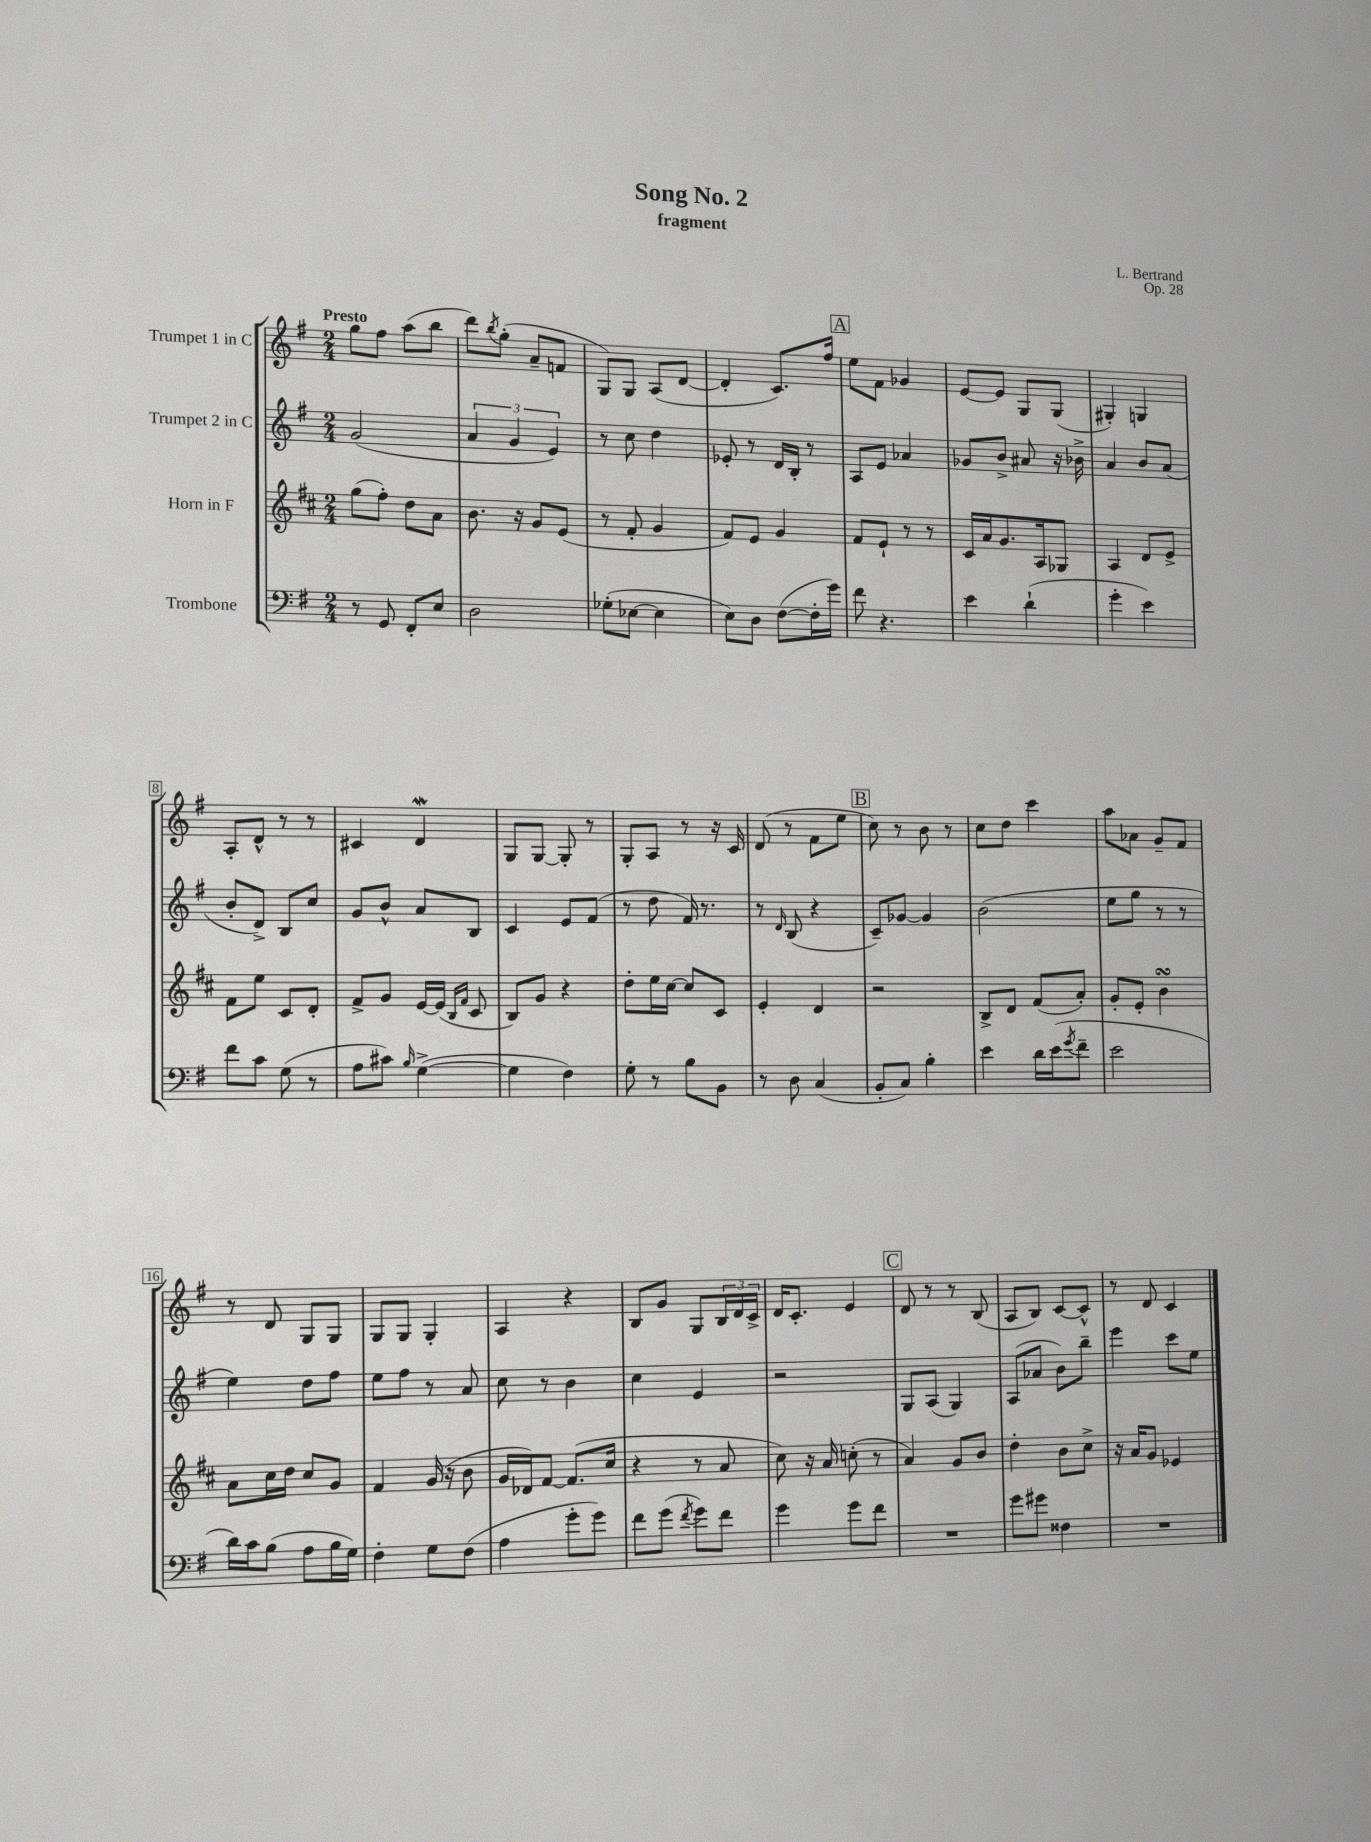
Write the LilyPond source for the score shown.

\header { title = "Song No. 2" composer = "L. Bertrand" subtitle = "fragment" opus = "Op. 28" }
<<
\new StaffGroup <<
\new Staff = "s0" \with { instrumentName = "Trumpet 1 in C" } {
    \clef treble \key g \major \numericTimeSignature \time 2/4 \tempo "Presto"
    g''8 fis''8 a''8( b''8 |
    d'''8) \acciaccatura { b''8 } g''8-.( a'8-- f'8 |
    g8) g8 a8( d'8~ |
    d'4-. c'8.) fis''16 |
    \mark \markup { \box "A" } e''8 fis'8 ges'4 |
    e'8~ e'8 g8 g8( |
    gis4-.) g4 |
    a8-. d'8-^ r8 r8 |
    cis'4 d'4\mordent |
    g8 g8~ g8-. r8 |
    g8-. a8 r8 r16 c'16 |
    d'8( r8 fis'8 e''8 |
    \mark \markup { \box "B" } c''8) r8 b'8 r8 |
    c''8 d''8 c'''4 |
    a''8 aes'8 g'8-- fis'8 |
    r8 d'8 g8 g8 |
    g8 g8 g4-. |
    a4 r4 |
    b8 g'8 g8 \tuplet 3/2 { b16 d'16 c'16-> } |
    d'16 c'8.-. e'4 |
    \mark \markup { \box "C" } d'8 r8 r8 b8( |
    a8 b8) c'8~ c'8-^ |
    r8 d'8 c'4 \bar "|." |
}
\new Staff = "s1" \with { instrumentName = "Trumpet 2 in C" } {
    \clef treble \key g \major \numericTimeSignature \time 2/4
    g'2( |
    \tuplet 3/2 { a'4 g'4 e'4) } |
    r8 c''8 d''4 |
    ees'8-. r8 d'16 b16-. r8 |
    \mark \markup { \box "A" } a8 e'8 aes'4 |
    ges'8 b'8-> ais'8 r16 bes'16-> |
    a'4 b'8 a'8( |
    b'8-. d'8->) b8 c''8 |
    g'8 b'8-^ a'8 b8 |
    c'4 e'8 fis'8( |
    r8 d''8 fis'16) r8. |
    r8 \grace { d'16 } b8( r4 |
    \mark \markup { \box "B" } c'8--) ges'8~ ges'4 |
    b'2( |
    e''8 g''8 r8 r8 |
    e''4) d''8 fis''8 |
    e''8 fis''8 r8 a'8 |
    c''8 r8 b'4 |
    c''4 e'4 |
    r2 |
    \mark \markup { \box "C" } g8 a8( g4) |
    a8( aes'8 b'8) b''8-- |
    e'''4 c'''8 e''8 \bar "|." |
}
\new Staff = "s2" \with { instrumentName = "Horn in F" } {
    \clef treble \key d \major \numericTimeSignature \time 2/4
    g''8( fis''8-.) d''8 a'8 |
    b'8. r16 g'8 e'8( |
    r8 fis'8-. g'4 |
    fis'8) e'8 g'4 |
    \mark \markup { \box "A" } fis'8 e'8-! r8 r8 |
    cis'16 a'16 g'8. a16 ges8 |
    a4 d'8 e'8-> |
    fis'8 e''8 cis'8 d'8-. |
    fis'8-> g'8 e'16~ e'16( \grace { b16 fis'16 } cis'8 |
    b8) g'8 r4 |
    d''8-. e''16 cis''16~ cis''8 cis'8 |
    e'4-. d'4 |
    \mark \markup { \box "B" } r2 |
    b8-> d'8 fis'8( a'8-.) |
    g'8-. e'8-. b'4\turn |
    a'8 cis''16 d''16 cis''8 g'8 |
    fis'4 g'16( r16 b'8 |
    g'16 des'16) fis'8~ fis'8.( cis''16 |
    r4 r8 a'8 |
    cis''8) r16 a'16 c''8-.( r8 |
    \mark \markup { \box "C" } a'4) g'8 b'8 |
    d''4-. b'8 cis''8-> |
    r16 a'16 g'8 ees'4 \bar "|." |
}
\new Staff = "s3" \with { instrumentName = "Trombone" } {
    \clef bass \key g \major \numericTimeSignature \time 2/4
    r8 g,8 fis,8-. e8 |
    d2 |
    ges8-.( ees8~ ees4 |
    e8) d8 fis8~( fis16-. g'16) |
    \mark \markup { \box "A" } fis'8 r4. |
    e'4 d'4-!( |
    g'4-. e'4) |
    fis'8 c'8 g8( r8 |
    a8 cis'8) \grace { b16 } g4~->( |
    g4 fis4) |
    g8-. r8 b8 b,8 |
    r8 d8 c4( |
    \mark \markup { \box "B" } b,8-. c8) b4-. |
    e'4 d'16 e'16( \acciaccatura { g'8 } fis'8-- |
    e'2 |
    d'16) c'16 b8( a8 b16 g16) |
    fis4-. g8 fis8( |
    a4 g'8-. g'8) |
    fis'8 g'8( \acciaccatura { fis'8 } g'8) fis'8 |
    g'4 g'8 fis'8 |
    \mark \markup { \box "C" } R2 |
    g'8 gis'8 fisis4 |
    R2 \bar "|." |
}
>>
>>
\layout { \context { \Score \override BarNumber.stencil = #(make-stencil-boxer 0.1 0.3 ly:text-interface::print) } }
